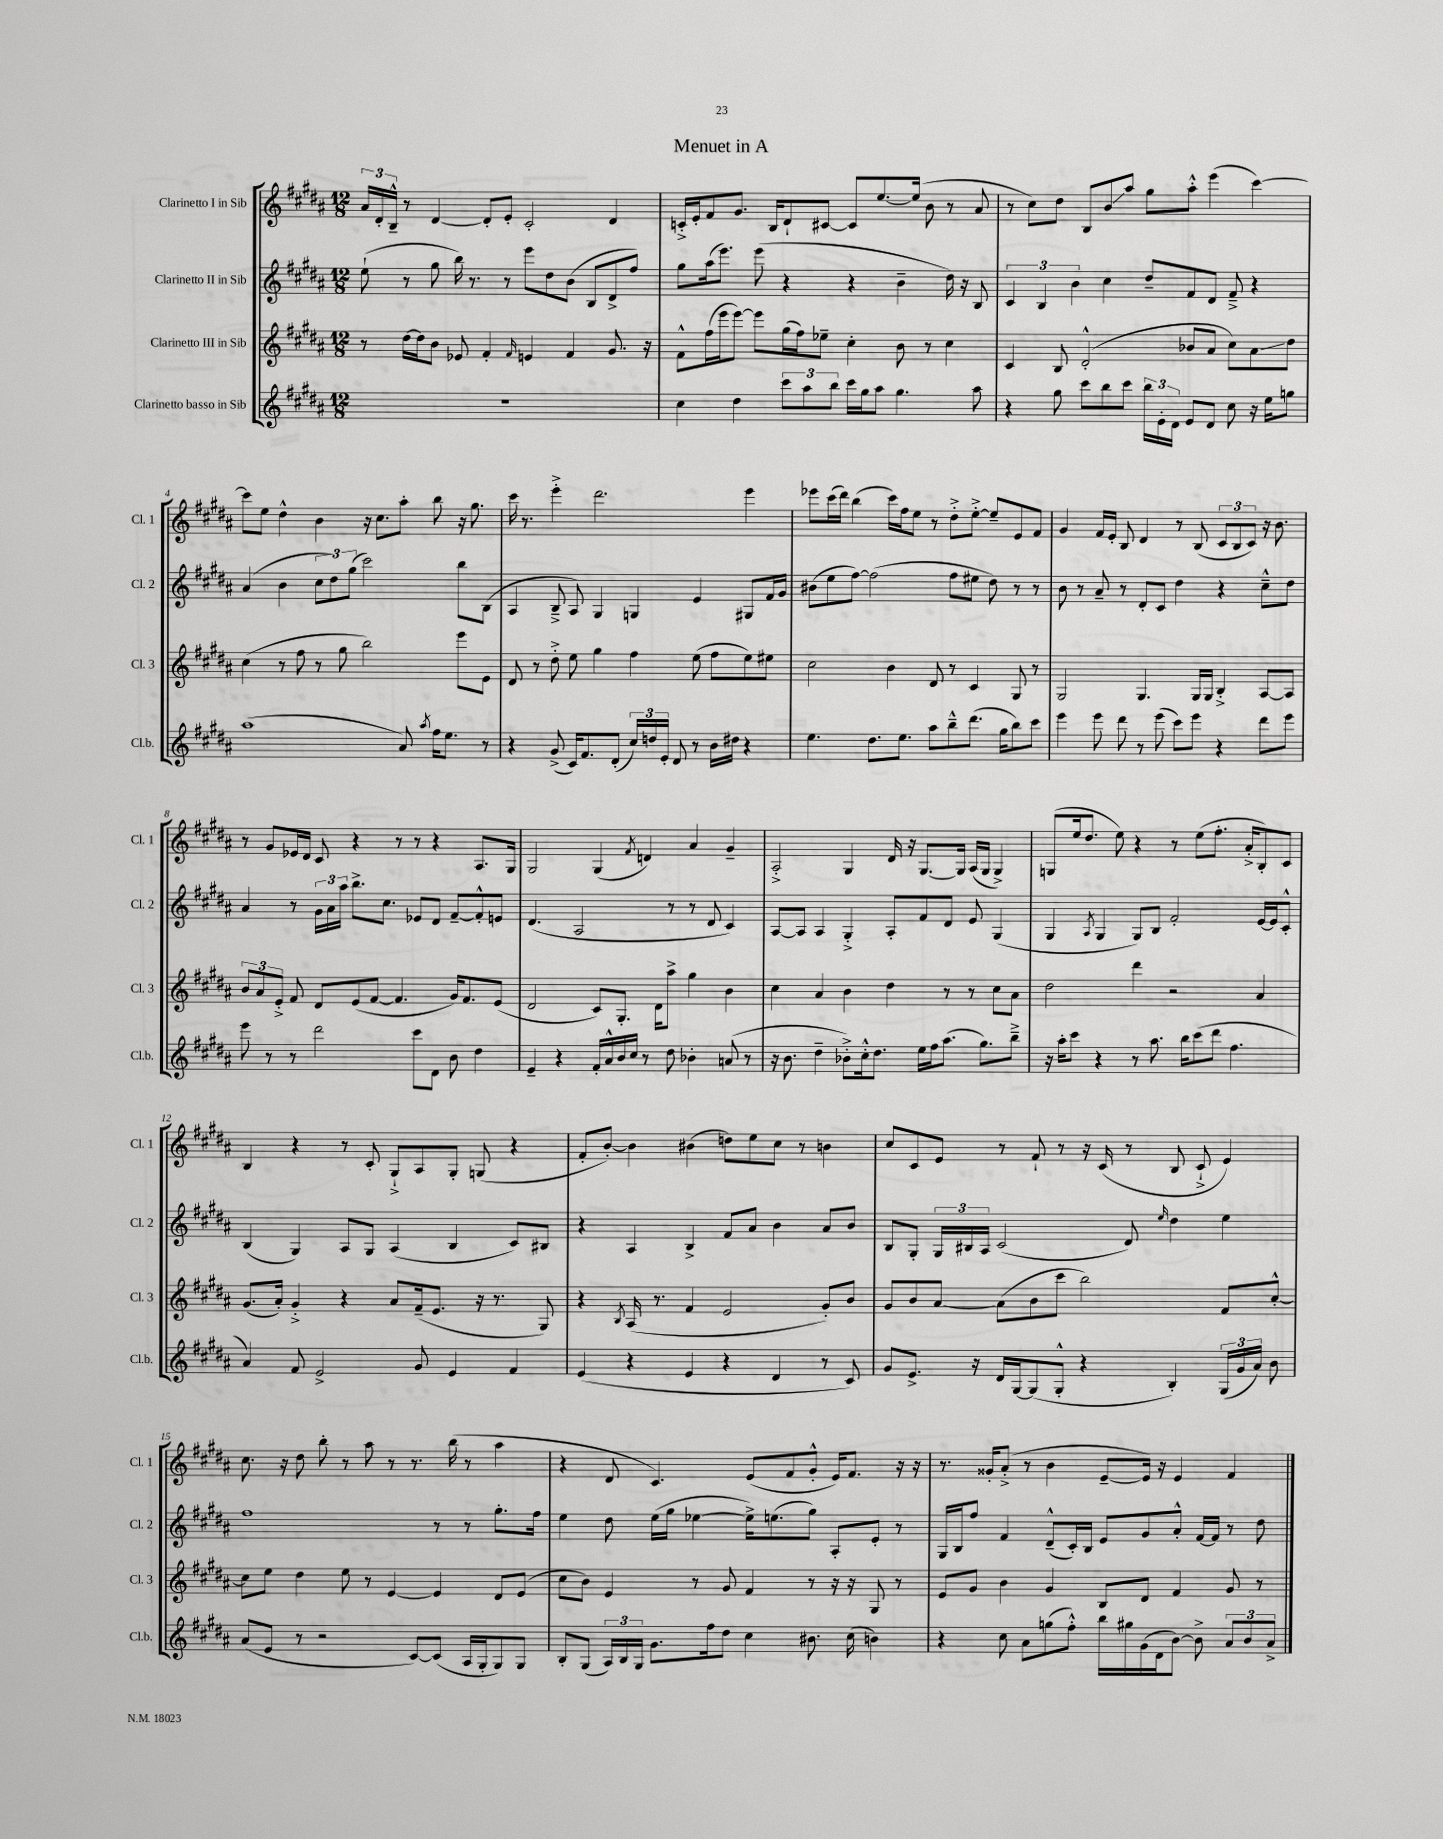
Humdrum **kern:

**kern	**kern	**kern	**kern
*staff4	*staff3	*staff2	*staff1
*clefG2	*clefG2	*clefG2	*clefG2
*k[f#c#g#d#a#]	*k[f#c#g#d#a#]	*k[f#c#g#d#a#]	*k[f#c#g#d#a#]
*M12/8	*M12/8	*M12/8	*M12/8
1.r	8r	(8ee`\	24a#/LL
.	.	.	24d#'/
.	.	.	24B~^^/JJ
.	[16dd#\LL	8r	8r
.	16dd#\]J	.	.
.	8b\J	8gg#\	[4d#/
.	8e-/	16bb\)	.
.	.	8.r	.
.	4f#'/	.	8d#'/]L
.	.	8r	8e'/J
.	16qqf#/	.	.
.	4e/	8eee\L	2c#'/
.	.	8dd#\	.
.	4f#/	(8b\J	.
.	.	8B/L	.
.	8.g#/	8d#^/	4d#/
.	.	8ff#/J)	.
.	16r	.	.
=	=	=	=
4cc#\	8f#^^\L	8gg#\L	16c'^/LL
.	.	.	16e'/J
.	(16ff#\L	(16aa#\k	8f#/
.	16eee\J	8.eee\J)	.
4dd#\	[8eee\J)	.	8.g#/J
.	8eee\]L	(8eee\	.
.	.	.	16B/LK
12ccc#\L	(16gg#\L	4r	8d#`/
.	16ff#\J)	.	.
12aa#\	.	.	.
.	8ee-~\J	.	[8c#/J
12bb\J	.	.	.
16ccc#\LL	4cc#'\	4r	8c#/]L
16gg#\J	.	.	.
8aa#\J	.	.	[8.ee/
4.gg#\	8b\	4b~\	.
.	.	.	(16ee/]Jk
.	8r	.	8b\
.	4cc#\	16dd#\)	8r
.	.	16r	.
8aa#\	.	8B/	8a#/
=	=	=	=
4r	4c#/	6c#/	8r
.	.	.	8cc#\L)
.	.	6B/	.
8gg#\	8B/	.	8dd#\J
.	.	6b\	.
8ccc#\L	(2d#'^^/	.	8B/L
8bb\	.	4cc#\	8b/
8ccc#\J	.	.	8aa#/J
24bb\LL	.	8dd#~/L	8gg#\L
24e'\	.	.	.
24d#\JJ	.	.	.
8e/L	8b-/L	8f#/	8aa#'^^\J
8d#/J	8a#/J	8d#/J	(4eee\
8cc#\	8cc#\L)	8f#~^/	.
16r	8a#\	4r	[4ccc#\)
16ee\LK	.	.	.
8gg\J	8dd#\J	.	.
=	=	=	=
(1aa#	(4cc#\	(4a#/	8ccc#\]L
.	.	.	8ee\J
.	8r	4b\	4dd#^^\
.	8ff#\	.	.
.	8r	12cc#\L	4b\
.	.	12dd#\)	.
.	8gg#\	.	.
.	.	(12gg#\J	.
.	2bb\)	2ccc#\)	16r
.	.	.	8.cc#\L
8a#/)	.	.	8aa#'\J
8qaa#/	.	.	.
16ff#\LK	.	.	8bb\
8.ee\J	.	.	.
.	8eee\L	8bb\L	16r
.	.	.	8.gg#\
8r	8e\J	(8B\J	.
=	=	=	=
4r	8d#/	4A#/	16ccc#\
.	.	.	8.r
.	8r	.	.
(8g#^/	8dd#'^\	8B~^/	4eee'^\
16c#/LK)	8ee\	8A#/)	.
8.f#/	.	.	.
.	4gg#\	4G#/	2.ddd#\
(8d#'/J	.	.	.
24cc#/LL)	4ff#\	4G/	.
24dd/	.	.	.
24e'/JJ	.	.	.
8d#/	.	.	.
8r	(8ee\	4e/	.
16b\LL	8ff#\L	.	.
16dd#\JJ	.	.	.
4r	8ee\)	8G#/L	4eee\
.	8ee#\J	16f#/L	.
.	.	16g#/JJ	.
=	=	=	=
4.ee\	2cc#\	(8b#\L	8eee-\L
.	.	8ee\	(16ccc#\L
.	.	.	16ddd#\JJ)
.	.	[8ff#\J)	(4bb\
8.dd#\L	.	(2ff#\]	.
.	4b\	.	16ccc#\LL)
8.ee\J	.	.	16ff#\J
.	.	.	8ee\J
8aa#\L	8d#/	.	8r
8bb~^^\	8r	8ff#\L	8dd#'^\L
(8.ddd#\J	4c#/	8ee#\J	[8ee'^\J
.	.	8dd#\)	8ee~/]L
16gg#\LK	.	.	.
8bb\)	8G#/	8r	8e/
8ccc#\J	8r	8r	8f#/J
=	=	=	=
4eee\	2G#/	8b\	4g#/
.	.	8r	.
8eee\	.	8a#~/	16f#/LL
.	.	.	16e'/JJ
8ddd#\	.	8r	8B/
8r	4.G#/	8d#'/L	4d#/
(8eee\	.	8c#/J	.
8ccc#\L)	.	4dd#\	8r
8eee\J	16G#/LL	.	(8B/
.	16G#/JJ	.	.
4r	4B'^/	4r	12c#/L
.	.	.	12B/
.	.	.	12c#/J)
8ddd#\L	[8A#/L	8cc#~^^\L	16r
.	.	.	8.b\
8eee\J	8A#/]J	8dd#\J	.
=	=	=	=
8eee\	12b/L	4a#/	8r
.	12a#/	.	.
8r	.	.	8g#/L
.	12e'^/J	.	.
8r	8f#/	8r	16e-/L
.	.	.	16d#/JJ
2ddd#\	8d#/L	24g#\LL	8c#/
.	.	24a#\	.
.	.	24aa#\JJ	.
.	(8e/	8.bb^\L	4r
.	[8f#/J	.	.
.	.	8.cc#\J	.
.	4.f#/]	.	8r
8ccc#\L	.	8e-/L	8r
8d#\J	.	8d#/J	4r
8b\	16g#/LK)	[8f#~/L	.
.	8.f#/	.	.
4dd#\	.	8f#'^^/]	8.A#/L
.	(8e/J	8e/J	.
.	.	.	16G#/Jk
=	=	=	=
4e~/	2d#/	(4.d#/	2G#/
4r	.	.	.
.	.	2A#/	.
16f#'/LL	8c#/L)	.	(4G#/
16a#^^/	.	.	.
16b/	8.G#'/J	.	.
16cc#/JJ	.	.	.
.	.	.	8qf#/
8r	.	.	4d/)
.	16d#\LK	.	.
8dd#\	8aa#^\J	8r	.
4b-'\	4gg#\	8r	4a#/
.	.	8d#/	.
(8a/	4b\	4c#/)	4g#~/
8r	.	.	.
=	=	=	=
16r	4cc#\	[8A#/L	2A#'^/
8.b\	.	.	.
.	.	8A#/]J	.
4dd#~\	4a#/	4A#/	.
8b-'^\L)	4b\	4G#'^/	4G#/
16cc#'^^\k	.	.	.
8.dd#\J	.	.	.
.	4dd#\	8A#'/L	16d#/
.	.	.	16r
16ee\LL	.	8f#/	[8.G#/L
16ff#\J	.	.	.
(8.aa#\J	8r	8d#/J	.
.	.	.	16G#/]Jk
.	8r	8e/	(16A#/LL
8.gg#\L)	.	.	16G#/JJ
.	8cc#\L	(4G#/	4G#^/)
8bb~^\J	8a#\J	.	.
=	=	=	=
16r	2dd#\	4G#/	(8G/L
16aa#'\LK	.	.	.
8ccc#\J	.	.	16ee/k
.	.	.	8.dd#/J
.	.	8qA#/	.
4r	.	4G#/	.
.	.	.	8ee\)
8r	4ddd#\	8G#/L)	4r
8.aa#\	.	8B/J	.
.	2r	2f#'/	8r
16bb\LK	.	.	.
(8ccc#\	.	.	(8ee\L
8ddd#\J	.	.	8.ff#'\J
4.ff#\	.	.	.
.	.	.	16a#'^/LK
.	4a#/	[16e/LL	8B'/)
.	.	16e/]J	.
.	.	8c#'^^/J	8c#/J
=	=	=	=
4a#/)	(8.g#/L	(4B/	4B/
.	16a#'/Jk)	.	.
8f#/	4g#'^/	4G#/)	4r
2e^/	.	.	.
.	4r	8A#/L	8r
.	.	8G#/J	8c#'/
.	8a#/L	(4A#/	8G#`^/L
8g#/	(16f#~/k	.	8A#/
.	8.e/J	.	.
4e/	.	4B/	8G#'/J
.	16r	.	(8G/
.	8.r	.	.
4f#/	.	8c#/L)	4r
.	8G#/)	8B#/J	.
=	=	=	=
(4e/	4r	4r	8f#'/L
.	.	.	[8b'/J)
.	8qB/	.	.
4r	(16A#/	4A#/	4b\]
.	8.r	.	.
4e/	4f#/	4B^/	(4b#\
4r	2e/	8f#/L	8dd\L)
.	.	8a#/J	8ee\
4d#/	.	4b\	8cc#\J
.	.	.	8r
8r	8g#'/L)	8a#/L	4b\
8c#/)	8b/J	8b/J	.
=	=	=	=
8g#/L	8g#/L	8B/L	8cc#/L
8.e^/J	8b/	8G#'/J	8c#/
.	[8a#/J	24G#/LL	8e/J
.	.	24B#/	.
16r	.	.	.
.	.	24A#/JJ	.
16d#/LL	(8a#\]L	(2c#/	8r
[16G#/J	.	.	.
(8G#/]	8b\	.	8f#`/
8G#'^^/J	8ccc#\J	.	8r
4r	2bb\)	.	16r
.	.	.	(16c#/
.	.	8d#/)	8r
.	.	16qqee/	.
4B'/)	.	4dd#\	8B/
.	.	.	8c#`^/
(24G#/LL	8f#/L	4ee\	4e/)
24g#/	.	.	.
24a#/JJ)	.	.	.
8b\	[8cc#'^^/J	.	.
=	=	=	=
(8a#/L	8cc#\]L	1ff#	8.cc#\
8e/J	8ee\J	.	.
.	.	.	16r
8r	4dd#\	.	8dd#\
2r	.	.	8bb'\
.	8ee\	.	8r
.	8r	.	8aa#\
.	[4e/	.	8r
[8c#/L)	.	.	8.r
(8c#/]J	4e/]	8r	.
.	.	.	(16bb\
16A#/LL	.	8r	8r
16G#'/J	.	.	.
8G#/)	8d#/L	8.gg#'\L	4aa#\
8G#/J	(8e/J	.	.
.	.	16ff#\Jk	.
=	=	=	=
8B'/L	8cc#\L	4ee\	4r
(8G#/J	8b\J)	.	.
24A#/LL)	4e/	8dd#\	8d#/
24B/	.	.	.
24G#/JJ	.	.	.
8.g#\L	.	(16ee\LL	4.c#/)
.	.	16gg#\JJ	.
.	8r	[4ee-\	.
16ff#\k	.	.	.
8dd#\J	8g#/	.	.
4cc#\	4f#/	16ee-^\]LK)	(8e/L
.	.	(8.ee\	.
.	.	.	8f#/
8.b#\	8r	8gg#\J)	8g#'^^/J
.	16r	8A#'/L	16e/LK)
(16cc#\	16r	.	8.f#/J
4b\)	8G#/	8e'/J	.
.	8r	8r	16r
.	.	.	16r
=	=	=	=
4r	8e/L	16G#/LL	8.r
.	.	16B/J	.
.	8g#/J	8ff#/J	.
.	.	.	16g##'/LK
8cc#\	4b\	4f#/	(8a#'^/J
8a#\L	.	.	8r
(8gg\	4g#/	(8d#~^^/L	4b\
8ff#'^^\J)	.	16c#'/L)	.
.	.	16B/JJ	.
16bb\LL	8B/L	8e/L	[8e~/L
16gg#\	.	.	.
(16g#\	8d#/J	8g#/	16e/]Jk)
16d#\J	.	.	16r
[8b\J)	4f#/	8a#'^^/J	4e/
8b^\]	.	[16f#/LL	.
.	.	16f#/]JJ	.
12a#/L	8g#/	8r	4f#/
12b/	.	.	.
.	8r	8dd#\	.
12a#^/J	.	.	.
==	==	==	==
*-	*-	*-	*-
